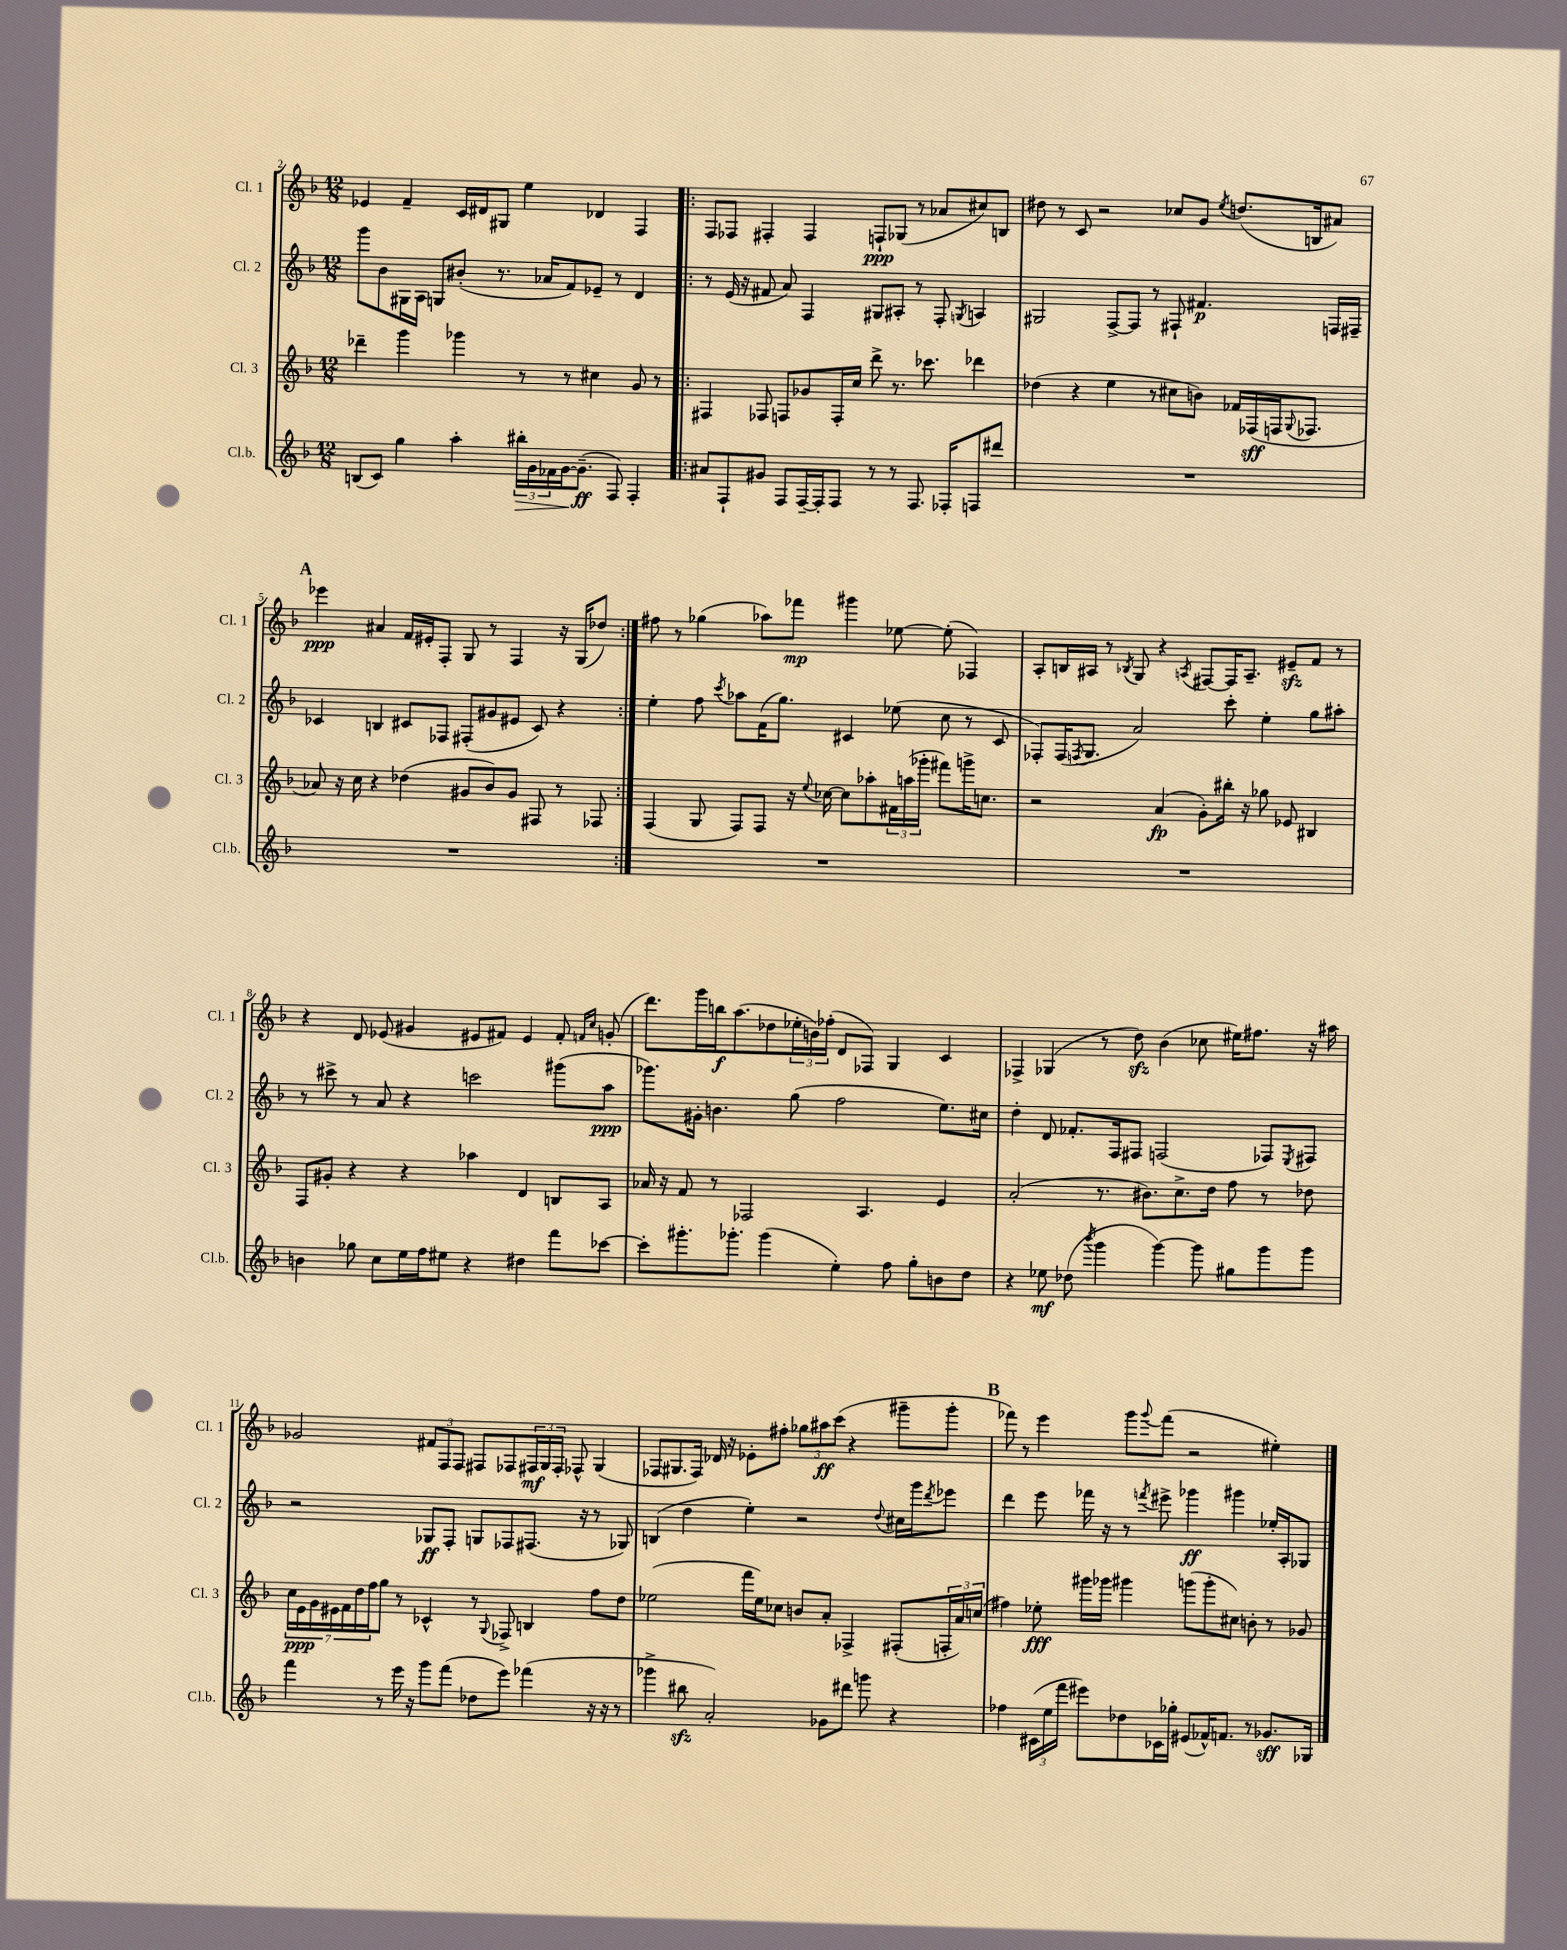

**kern	**kern	**kern	**kern
*staff4	*staff3	*staff2	*staff1
*clefG2	*clefG2	*clefG2	*clefG2
*k[b-]	*k[b-]	*k[b-]	*k[b-]
*M12/8	*M12/8	*M12/8	*M12/8
(8B/L	4ddd-~\	8ggg\L	4e-/
8c/J)	.	8b-\	.
4gg\	4ggg\	16G#\L	4f~/
.	.	16A\JJ	.
.	.	8G/L	.
4aa'\	4ggg-\	(8b#'/J	16c/LL
.	.	.	16d#/J
.	.	8.r	8G#/J
24bb#'\LL	8r	.	4ee\
24g\	.	.	.
.	.	16a-/LK	.
24f-\	.	.	.
[16g\J	8r	8f/)	.
(8.g~\]J	.	.	.
.	4cc#\	8e-~/J	4d-/
8F/)	.	8r	.
4F'/	8g/	4d/	4F/
.	8r	.	.
=!|:	=!|:	=!|:	=!|:
8a#/L	4F#/	8r	8F/L
8F`/	.	(16e/	8F-/J
.	.	16r	.
8g#/J	8F-/	8f#/	4F#'/
8F/L	8F/L	8a/)	.
[16F~/L	8g-/	4F/	4F#/
16F'/]J	.	.	.
8F/J	16F'/L	.	.
.	16cc/JJ	.	.
8r	8ddd^\	8G#/L	8F`/L
8r	8.r	8A#'/J	(8G-/J
8.F/	.	8r	8r
.	8.ccc-\	.	.
.	.	8F'/	8a-/L
16F-'/LK	.	.	.
.	.	8qG/	.
8F/	4ddd-\	4A/	8cc#/)
8ddd#/J	.	.	8B/J
=	=	=	=
1.r	(4dd-\	2G#/	8dd#\
.	.	.	8r
.	4r	.	8c/
.	.	.	2r
.	4ee\	[8F^/L	.
.	.	8F/]J	.
.	8r	8r	.
.	8cc#\L	8F#`/	8cc-/L
.	8b\J)	4.f#/	8g/J
.	.	.	8qee/
.	16f-/LL	.	(8.dd/L
.	(16F-/	.	.
.	16F/J	.	.
.	8qqG/	.	.
.	8.F-/J	.	16B/k
.	.	16F/LL	8a#/J)
.	.	16F#~/JJ	.
=	=	=	=
1.r	8a-/)	4c-/	4eee-\
.	16r	.	.
.	16cc\	.	.
.	4r	4B/	4a#/
.	(4dd-\	8c#/L	16f/LL
.	.	.	16e#'/J
.	.	8F-/J	8F'/J
.	8g#/L	(8F#'/L	8G/
.	8b-/)	8g#/	8r
.	8g#/J	8e#/J	4F/
.	8F#/	8c#/)	.
.	8r	4r	16r
.	.	.	(16G/LK
.	8F-/	.	8dd-/J)
=:|!	=:|!	=:|!	=:|!
1.r	(4F/	4ee'\	8ff#\
.	.	.	8r
.	8G/	8ff\	(4gg-\
.	.	8qccc/	.
.	8F/L)	8aa-\L	.
.	8F/J	(16f\K	8aa-\L)
.	.	8.gg\J)	.
.	16r	.	8fff-\J
.	8qqee/	.	.
.	[16cc-\	.	.
.	8cc-\]L	4c#/	4ggg#\
.	8aa-'\	.	.
.	24f#\L	(8ee-\	[8ee-\
.	(24aa\	.	.
.	24ggg-'\JJ	.	.
.	8fff#\L)	8cc\	(8ee-'\]
.	16ggg^\K	8r	4F-/)
.	8.cc\J	.	.
.	.	8c#/	.
=	=	=	=
1.r	2r	8F-'/L)	8A'/L
.	.	(16F-/K	16B/L
.	.	8qF/	.
.	.	8.G/J	16A#/JJ
.	.	.	8r
.	.	.	8qB-/
.	.	2a/)	8G/
.	(4a/	.	4r
.	.	.	8qA/
.	8g'\L)	.	[8F#/L
.	16bb#'\Jk	8ccc'\	16F#/]K
.	16r	.	8.A~/J
.	8gg-\	4ee'\	.
.	8e-/	.	8e#~/L
.	4B#/	8gg\L	8f/J
.	.	8aa#'\J	8r
=	=	=	=
4b\	8F/L	8r	4r
.	8g#'/J	8ccc#^\	.
8gg-\	4r	8r	8d/
8cc\L	.	8a/	(8e-/
16ee\L	4r	4r	4g#/
16ff\J	.	.	.
8ee#\J	.	.	.
4r	4aa-\	2ccc\	8e#/L
.	.	.	8f#/J)
4dd#\	4d/	.	4e#/
8fff\L	8B/L	(8ggg#\L	8f#'/
.	.	.	16qqf/LL
.	.	.	16qqcc/JJ
[8ccc-\J	8A/J	8aa\J	(8g'/
=	=	=	=
8ccc-'\]L	16a-/	8.ggg-\L)	8.ddd\L)
.	16r	.	.
8.ggg#'\	8f/	.	.
.	.	16g#'\Jk	16ggg\L
.	8r	4.b\	16bb\J
8.ggg-'\J	.	.	(8.aa\
.	2F-/	.	.
(4ggg-\	.	.	8dd-\
.	.	(8gg\	24ee-'\L
.	.	.	24b\)
.	.	.	(24ff-'\JJ
4ee'\)	.	2ff\	8d/L
.	4.A/	.	8F-/J)
8ff\	.	.	4G/
8gg'\L	.	.	.
8b\	4e/	8.ee\L)	4c/
8dd\J	.	.	.
.	.	16cc#\Jk	.
=	=	=	=
4r	(2a'/	4dd'\	4F-^/
8ee-\	.	8d/	(4G-/
(8dd-\	.	8.f-'/L	.
8qbbb-/	.	.	.
4ggg\	8.r	.	8r
.	.	16F/k	.
.	.	8F#/J	8dd\)
.	8.b#\L)	.	.
[4ggg\)	.	(2F/	(4b-\
.	8.cc^\	.	.
8ggg\]	.	.	8cc-\
.	16dd\Jk	.	.
8gg#\L	8ff\	.	16ee#\LK)
.	.	.	8.ff#\J
8ggg\	8r	8F-/L)	.
.	.	8qE/	.
8ggg\J	8dd-\	8F#/J	16r
.	.	.	16aa#\
=	=	=	=
4fff\	28cc\LL	2r	2g-/
.	28e\	.	.
.	28g\	.	.
.	28e#\	.	.
.	28f\	.	.
.	28dd\	.	.
.	28ff\J	.	.
8r	8gg\J	.	.
16eee\	8r	.	.
16r	.	.	.
8ggg\L	4c-^^/	8G-/L	12f#/L
.	.	.	12F/
(8fff\J	.	8F'/J	.
.	.	.	12F/J
8dd-\L	8r	8G/L	8F#/L
.	8qqG/	.	.
8eee\J)	8F-^/	8F-/	8F-/
(4fff-\	4B/	(8.F#/J	24F#/L
.	.	.	24G/
.	.	.	24F#'/JJ
.	.	.	8F-^^/
.	.	16r	.
16r	8ff\L	8r	(4G/
16r	.	.	.
8r	8dd\J	8G-/)	.
=	=	=	=
4ggg-^\	(2ee-\	(4B/	8F-/L
.	.	.	8.G#/
8bb#\	.	4dd\	.
.	.	.	16F-/Jk)
2a'/)	.	.	16d-/
.	.	.	16r
.	16fff\LL	4ee'\)	8e-'\L
.	16ee-\J)	.	.
.	8cc-\J	.	8ff#'\J
.	8b/L	2r	12gg-\L
.	.	.	12aa#\
8g-\L	8a'/J	.	.
.	.	.	(12ccc\J
8ddd#\J	4F-^/	.	4r
8ggg\	.	.	.
.	.	8qqdd/	.
4r	(8F#'/L	16cc#\LL	8ggg#~\L
.	.	16ggg\J	.
.	.	8qddd/	.
.	24F'/L	8eee-\J	8ggg#'\J
.	24a/)	.	.
.	(24cc/JJ	.	.
=	=	=	=
4ff-\	4ff#\)	4ddd\	8fff-\)
.	.	.	8r
(24c#\LL	8ee-'\	8eee\	4eee\
24ee\	.	.	.
24fff\JJ	.	.	.
8eee#\L)	16ggg#\LL	16fff-\	.
.	16ggg-\JJ	16r	.
8dd-\	4ggg#\	8r	8ggg\L
.	.	8qfff/	8qqggg/
16c-\L	.	8eee#^\	(8fff-\J
16gg-'\JJ	.	.	.
(8e#/L	(8ggg\L	4ggg-\	2r
16f-^^/K)	8ggg'\	.	.
8.f/J	.	.	.
.	8cc#\J)	4ggg#\	.
8r	8b'\	.	.
8.g-/L	8r	16ee-'/LL	4ee#'\)
.	.	16A'/J	.
.	8g-/	8G-/J	.
16G-/Jk	.	.	.
==	==	==	==
*-	*-	*-	*-
